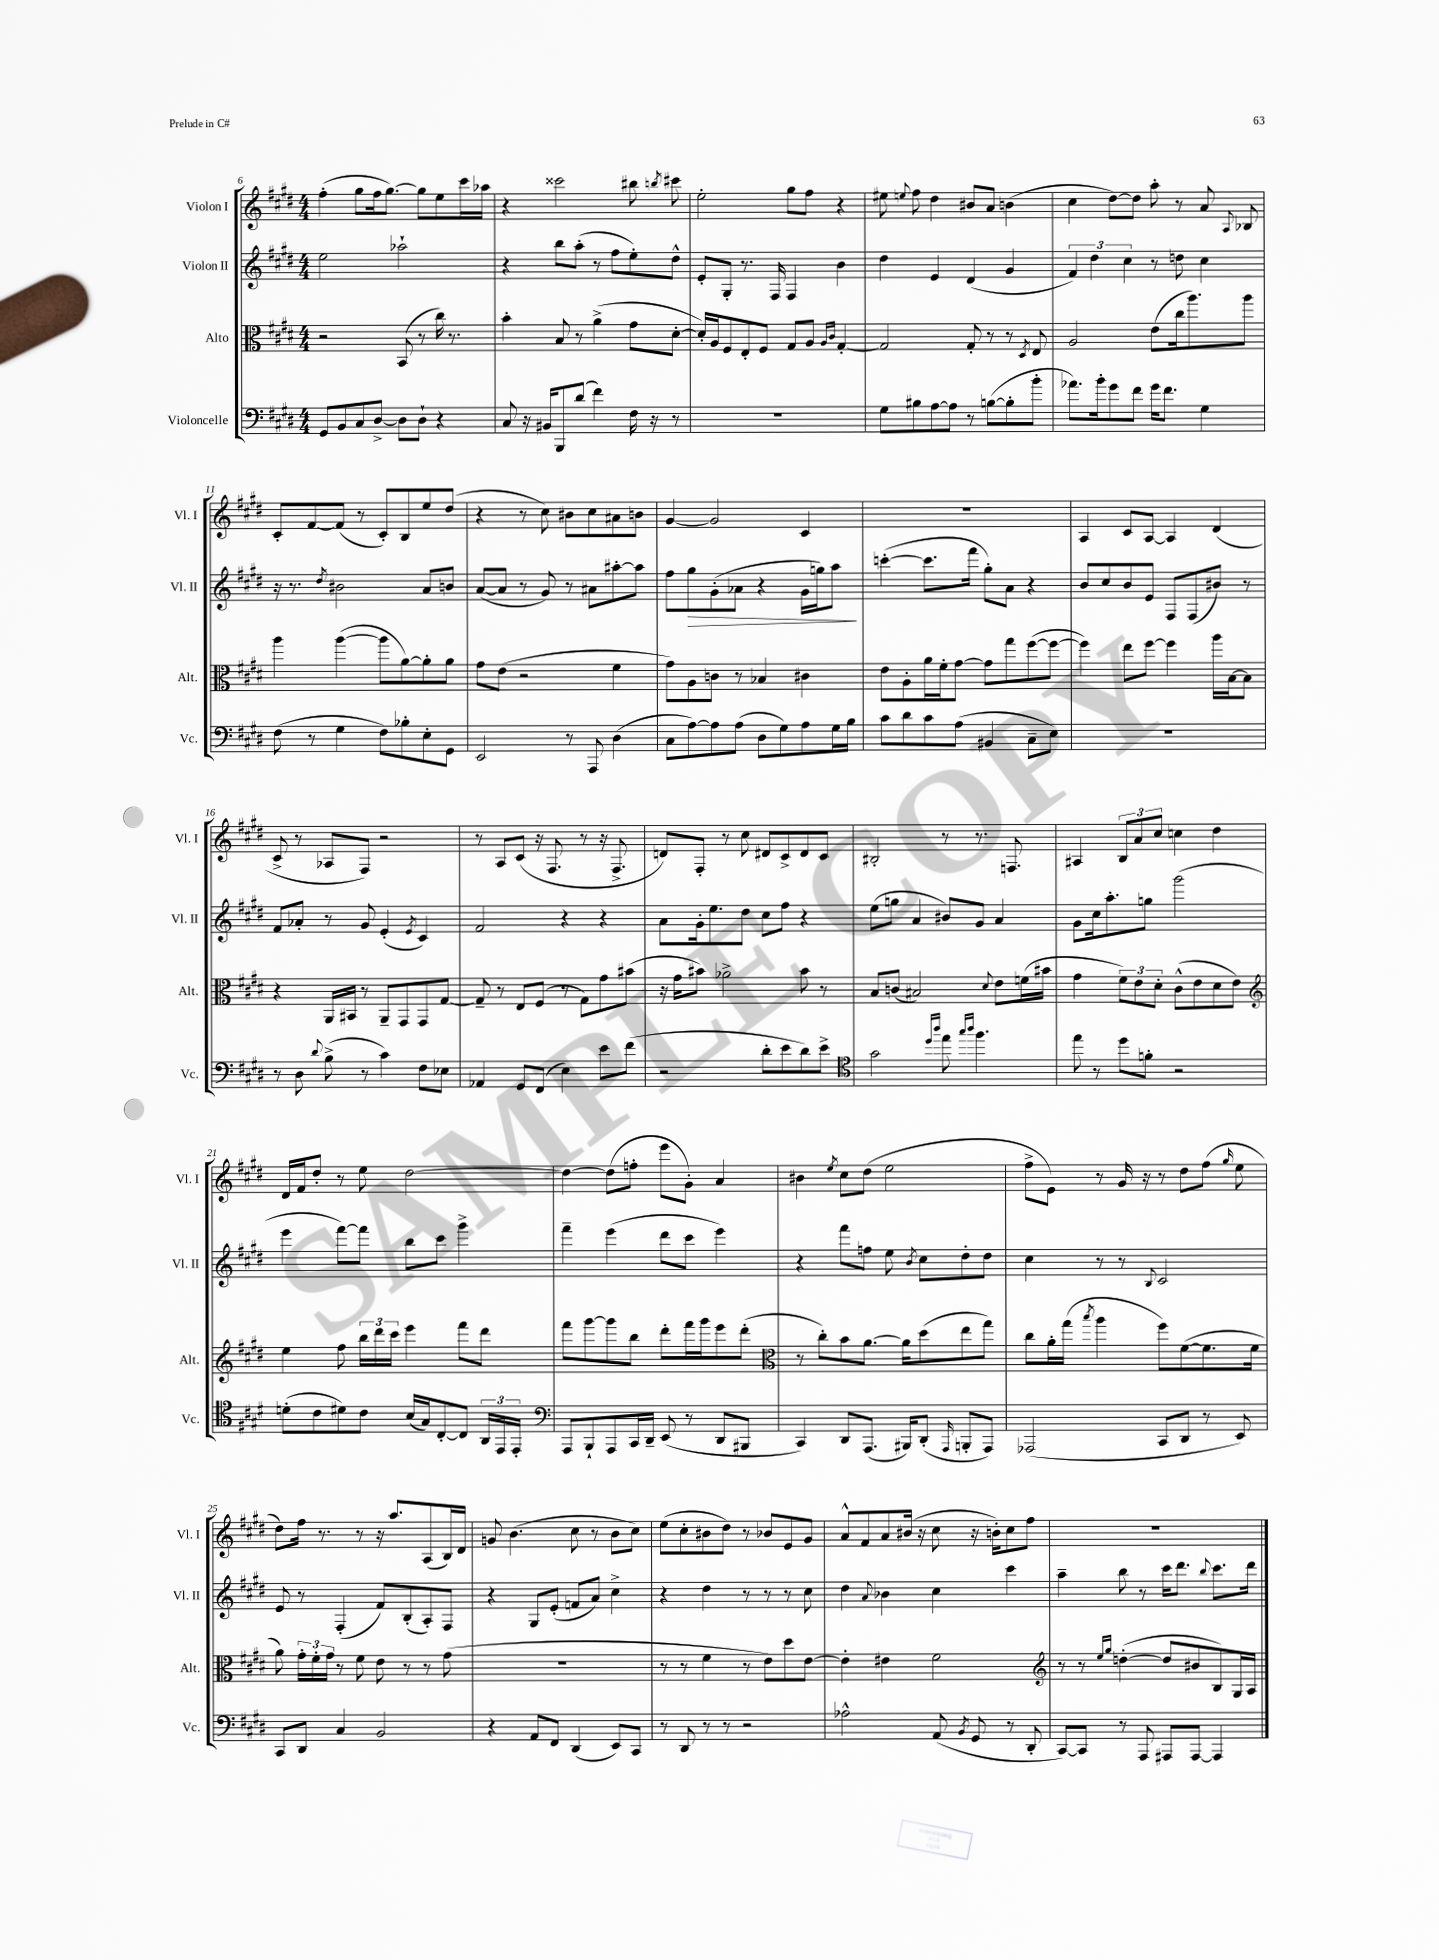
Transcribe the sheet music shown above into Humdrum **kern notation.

**kern	**kern	**kern	**kern
*staff4	*staff3	*staff2	*staff1
*clefF4	*clefC3	*clefG2	*clefG2
*k[f#c#g#d#]	*k[f#c#g#d#]	*k[f#c#g#d#]	*k[f#c#g#d#]
*M4/4	*M4/4	*M4/4	*M4/4
8GG#	2r	2ee	(4ff#'
8BB	.	.	.
8C#	.	.	8gg#
[8D#^	.	.	16ff#
.	.	.	[8.gg#)
8D#]	(8BB	2aa-`	.
8D#`	8r	.	8gg#]
4r	16cc#)	.	8ee
.	8.r	.	.
.	.	.	16ccc#
.	.	.	16aa-
=	=	=	=
8C#	4b'	4r	4r
16r	.	.	.
16BB#	.	.	.
8BBB	8B	8bb	2ccc##
(8d#	8r	(8aa'	.
4f#)	(4a^	8r	.
.	.	8ff#	.
16F#	8g#	8ee')	8bb#
16r	.	.	.
.	.	.	8qbb
8r	[8d#'	8dd#^^	8ccc#
=	=	=	=
1r	16d#'])	8e'	2ee'
.	16A	.	.
.	8F#	8G#'	.
.	8E'	8.r	.
.	8F#	.	.
.	.	16F#	.
.	8G#	4F#	8gg#
.	8A	.	8ff#
.	16qqA	.	.
.	16qqc#	.	.
.	[4G#'	4b	4r
=	=	=	=
8G#	2G#]	4dd#	8ee#
.	.	.	8qqee
8B#	.	.	8ff#
[8A	.	4e	4dd#
8A]	.	.	.
8r	8G#'	(4d#	8b#
([8B	8r	.	8a
8B']	8r	4g#	(4b
.	8qD#	.	.
8b'	8E	.	.
=	=	=	=
8.a-)	2A	6f#)	4cc#
.	.	6dd#	.
16b'	.	.	.
8g#	.	.	[8dd#)
.	.	6cc#	.
8f#	.	.	8dd#]
16g#	(8e	8r	8aa'
8.f#	.	.	.
.	16cc#	8dd	8r
.	8.aa)	.	.
4G#	.	4cc#	8a
.	.	.	8qqA
.	8aa	.	8B-
=	=	=	=
(8F#	4aa	16r	8c#'
.	.	8.r	.
8r	.	.	[8f#
.	.	8qdd#	.
4G#	([4aa	2b#	(8f#]
.	.	.	8r
8F#)	8aa]	.	8c#')
8B-'	[8a)	.	8B
8E'	8a']	8a	8ee
8GG#	8a	8b	(8dd#
=	=	=	=
2EE	8g#	([8a	4r
.	(8e	8a]	.
.	2r	8r	8r
.	.	8g#)	8cc#)
8r	.	8r	8b#
8AAA	.	8a#	8cc#
(4D#	4f#	[8aa#'	8a#
.	.	8aa#]	8b
=	=	=	=
8C#	8g#)	8ff#	[4g#
[8A)	8A	8gg#	.
8A]	8c	(8g#'	2g#]
(8A	8r	8a-	.
8D#	4B-	4r	.
8G#)	.	.	.
8A	4c#	16g#	4c#
.	.	16gg)	.
16G#	.	8aa	.
16B	.	.	.
=	=	=	=
8c#	8e	([4ccc'	1r
8d#	8A'	.	.
8c#	16a	8.ccc]	.
.	16f#'	.	.
(8A	[8g#	.	.
.	.	16fff#	.
4BB#	8g#]	8gg#')	.
.	8gg#	8a	.
8C#~	([8ff#	4r	.
8E)	8ff#_	.	.
=	=	=	=
1r	4ff#])	8b	4A
.	.	8cc#	.
.	8ee	8b	8c#
.	[8ff#	8e	[8A
.	4ff#]	8F#	4A]
.	.	(8F#	.
.	16aa	8b#)	(4d#
.	[16B	.	.
.	8B]	8r	.
=	=	=	=
8r	4r	8f#	8c#^
8D#	.	8a-'	8r
8qqd#	.	.	.
(8B^	16AA	8r	8A-
.	16BB#	.	.
8r	8r	8g#	8F#)
4c#)	8AA~	(4e'	2r
.	8GG#	.	.
.	.	8qe	.
8F#	8GG#	4c#)	.
8E-	[8G#	.	.
=	=	=	=
4AA-	8G#~]	2f#	8r
.	8r	.	8A
8GG#	8E	.	(8c#
(8FF#	(8F#	.	16r
.	.	.	8.F#
4E)	8r	4r	.
.	8G#)	.	8r
8e	8g#	4r	16r
.	.	.	8.F#^
(8f#	(8b#	.	.
=	=	=	=
2r	16r	8a	8d)
.	16g#	.	.
.	8b#)	16g#'	8F#'
.	.	8.ee	.
.	2a-^	.	8r
.	.	8dd#	8cc#
8d#'	.	8cc#	8d#
8e	.	8ff#	8c#^
8d#)	8b#	4r	8d#
8e^	8r	.	8c#
=	=	=	=
*clefC4	*	*	*
2g#	8B	(8ee	2B#'
.	(8c	8gg	.
.	2B#)	4a	.
16qqdd#	.	.	.
16qqaa	.	.	.
8ee	.	8b#)	8r
16qqgg#	.	.	.
16qqaa	.	.	.
4.ff#	.	8g#	8.r
.	8qqd#	.	.
.	8e	4a	.
.	.	.	8.F
.	(16f	.	.
.	16b#	.	.
=	=	=	=
8ee	4g#	8g#	4A#
8r	.	16cc#	.
.	.	8.aa'	.
8dd#	12f#)	.	12B
.	12e	.	12a
8f'	.	8gg	.
.	12d#'	.	12cc#
2r	(8c#^^	(2ggg#	4cc
.	8e	.	.
.	8d#	.	4dd#
.	8e)	.	.
=	=	=	=
*	*clefG2	*	*
(8d'	4ee	4eee	16d#
.	.	.	16f#
8c#	.	.	8dd#'
8d#)	8ff#	[8fff#)	8r
8c#	24bb	8fff#]	8ee
.	24ddd#	.	.
.	24ccc#	.	.
(16B	4eee	8bb	[2dd#
16G#)	.	.	.
[8C#'	.	8ccc#	.
8C#]	8fff#	4ggg#^	.
24AA	8ddd#	.	.
24EE	.	.	.
24EE'	.	.	.
=	=	=	=
*clefF4	*	*	*
8AAA	8fff#	4fff#~	4dd#_
8BBB`	[8ggg#	.	.
8AAA	8ggg#]	(4eee	(8dd#]
16CC#	8bb	.	8ff'
16DD#~	.	.	.
(8EE	8ddd#'	8ddd#	8eee
8r	16fff#	8ccc#	8g#')
.	16ggg#	.	.
8DD#	8eee	4eee)	4a
8BBB#	(8ddd#'	.	.
=	=	=	=
*	*clefC3	*	*
4CC#)	8r	4r	4b#
.	8cc#')	.	.
.	.	.	8qee
8DD#	8b	8fff#	8cc#
(8.AAA	[8.a	8ff	(8dd#
.	.	8ee	2ee
16BBB#)	16a]	.	.
.	.	8qb	.
(8DD#'	(8dd#	8cc#	.
16qqAAA	.	.	.
8BBB'	8ee	8dd#'	.
8AAA)	8gg#)	8dd#	.
=	=	=	=
(2AAA-	8cc#	4cc#	8ff#^
.	16a'	.	8e)
.	(16gg#	.	.
.	8qbb	.	.
.	4aa	8r	8r
.	.	8r	16g#
.	.	.	16r
.	.	8qqB	.
8CC#	8ff#)	2c#	8r
8DD#	([8f#	.	8dd#
8r	8.f#]	.	(8ff#
.	.	.	16qqgg#
8EE)	.	.	8ee
.	16f#	.	.
=	=	=	=
8CC#	8a)	8e	8dd#)
8DD#	24g#'	8r	16ff#
.	24f#'	.	.
.	.	.	8.r
.	24g#	.	.
4C#	8r	(4F#'	.
.	8f#	.	8r
2BB	8e	8f#)	16r
.	.	.	8.aa
.	8r	(8B'	.
.	8r	8A')	(8A
.	(8g#	8F#	16B)
.	.	.	16d#
=	=	=	=
4r	1r	4r	8g
.	.	.	(4.b
8AA	.	8G#	.
8FF#	.	(8e'	.
(4DD#	.	8f	8cc#
.	.	8a)	8r
8EE)	.	4cc#^	8b
8CC#	.	.	8cc#)
=	=	=	=
8r	8r	4r	(8ee
8DD#	8r	.	8cc#'
8r	4f#	4dd#	8b#
8r	.	.	8dd#)
2r	8r	8r	8r
.	8e)	8r	8b-
.	8dd#	8r	8e
.	[8e	8cc#	8g#
=	=	=	=
2A-^^	4e']	4dd#	8a^^
.	.	.	8f#
.	.	8qqa	.
.	4e#	4b-	8a
.	.	.	(16b#
.	.	.	16r
(8AA	2f#	4cc#	8cc#
8qBB	.	.	.
8GG#	.	.	16r
.	.	.	16b')
8r	.	4ccc#	8cc#
8DD#'	.	.	8ff#
=	=	=	=
*	*clefG2	*	*
[8CC#)	8r	4aa~	1r
8CC#]	8r	.	.
.	16qqee	.	.
.	16qqgg#	.	.
8r	([4dd'	8bb	.
8AAA	.	8r	.
8AAA#	8dd]	16ccc#	.
.	.	8.ddd#	.
[8AAA#	8b#	.	.
.	.	8qqbb	.
4AAA#]	8B)	8.ccc#	.
.	16G#	.	.
.	16A	16ddd#	.
==	==	==	==
*-	*-	*-	*-
